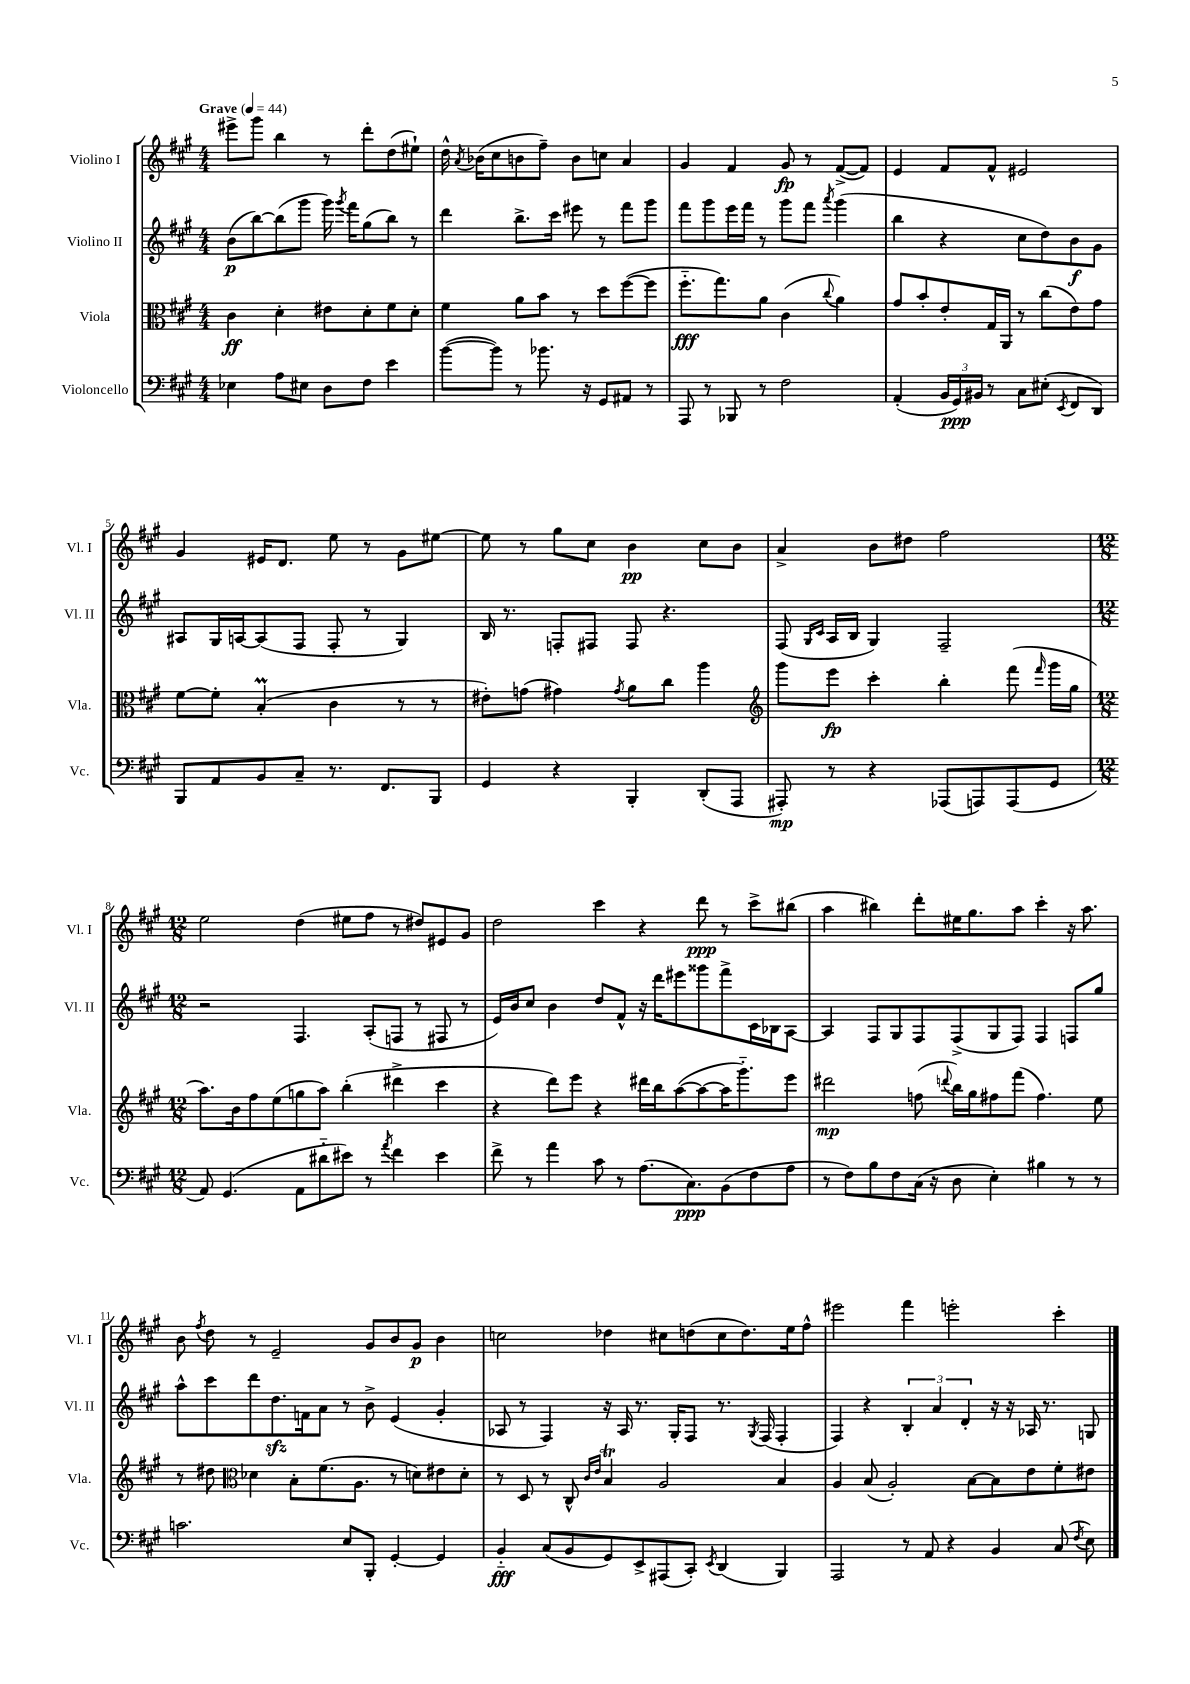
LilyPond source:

<<
\new StaffGroup <<
\new Staff = "s0" \with { instrumentName = "Violino I" shortInstrumentName = "Vl. I" } {
    \clef treble \key a \major \numericTimeSignature \time 4/4 \tempo "Grave" 4 = 44
    \autoBeamOff eis'''8[-> gis'''8] b''4 r8 d'''8[-. d''8( eis''8]-!) |
    d''16-^ \acciaccatura { a'8 } bes'16[( cis''8 b'8 fis''8]--) b'8[ c''8] a'4 |
    gis'4 fis'4 gis'8\fp r8 fis'8[~->( fis'8]) |
    e'4 fis'8[ fis'8]-^ eis'2 |
    gis'4 eis'16[ d'8.] e''8 r8 gis'8[ eis''8]~ |
    eis''8 r8 gis''8[ cis''8] b'4\pp cis''8[ b'8] |
    a'4-> b'8[ dis''8] fis''2 |
    \numericTimeSignature \time 12/8 e''2 d''4( eis''8[ fis''8] r8 dis''8[) eis'8 gis'8] |
    d''2 cis'''4 r4 d'''8\ppp r8 cis'''8[-> bis''8]( |
    a''4 bis''4) d'''8[-. eis''16 gis''8. a''8] cis'''4-. r16 a''8. |
    b'8 \acciaccatura { fis''8 } d''8 r8 e'2-- gis'8[ b'8 gis'8]\p b'4 |
    c''2 des''4 cis''8[ d''8( cis''8 d''8.) e''16 fis''8]-^ |
    eis'''2 fis'''4 e'''2-. cis'''4-. \bar "|." |
}
\new Staff = "s1" \with { instrumentName = "Violino II" shortInstrumentName = "Vl. II" } {
    \clef treble \key a \major \numericTimeSignature \time 4/4
    \autoBeamOff b'8[\p( b''8~) b''8( gis'''8] gis'''16) \acciaccatura { gis'''8 } fis'''16[ gis''8( b''8]) r8 |
    d'''4 b''8.[-> cis'''16] eis'''8 r8 fis'''8[ gis'''8] |
    fis'''8[ gis'''8 e'''16 fis'''16] r8 gis'''8[ fis'''8] \acciaccatura { a'''8 } gis'''4( |
    b''4 r4 cis''8[ d''8) b'8\f gis'8] |
    ais8[ gis16 a16~ a8( fis8] fis8-. r8 gis4) |
    b16 r8. f8[-. fis8] fis8 r4. |
    fis8( \grace { gis16[ cis'16] } a16[ b16] gis4) fis2-- |
    \numericTimeSignature \time 12/8 r2 fis4. a8[-.( f8] r8 fis8 r8 |
    e'16[) b'16 cis''8] b'4 d''8[ fis'8]-^ r16 d'''16[ eis'''8 gisis'''8 fis'''8-> cis'16 bes16 a8]~ |
    a4 fis8[ gis8 fis8 fis8->( gis8 fis8]) fis4 f8[ gis''8] |
    a''8[-^ cis'''8 d'''8 d''8.\sfz f'16 a'8] r8 b'8-> e'4( gis'4-. |
    aes8 r8 fis4) r16 aes16 r8. gis16[-. fis8] r8. \acciaccatura { gis8 } fis16( fis4-. |
    fis4) r4 \tuplet 3/2 { b4-. a'4 d'4-. } r16 r16 aes16 r8. g8 \bar "|." |
}
\new Staff = "s2" \with { instrumentName = "Viola" shortInstrumentName = "Vla." } {
    \clef alto \key a \major \numericTimeSignature \time 4/4
    \autoBeamOff cis'4\ff d'4-. eis'8[ d'8-. fis'8 d'8]-. |
    fis'4 a'8[ b'8] r8 d''8[ fis''8~( fis''8] |
    fis''8.[-_\fff gis''8.) a'8] cis'4( \appoggiatura { cis''8 } a'4) |
    gis'8[ b'8-. e'8-. gis16 a,16] r8 cis''8[( e'8) gis'8] |
    fis'8[~ fis'8]-. b4-.\prall( cis'4 r8 r8 |
    eis'8[-.) g'8]( gis'4) \acciaccatura { gis'8 } a'8[ cis''8] a''4 |
    \clef treble gis'''8[ e'''8]\fp cis'''4-. b''4-. fis'''8( \grace { fis'''16 } gis'''16[ gis''16] |
    \numericTimeSignature \time 12/8 a''8.[) b'16 fis''8 e''8( g''8 a''8]) b''4-.( dis'''4-> cis'''4 |
    r4 d'''8[) e'''8] r4 dis'''16[ b''16 a''8~( a''8~ a''16 gis'''8.-_) e'''8] |
    dis'''2\mp f''8( \appoggiatura { d'''8 } b''16[) gis''16 fis''8 fis'''8]( fis''4.) e''8 |
    r8 dis''8 \clef alto des'4 b8[-. fis'8.( a8.] r8 d'8[) eis'8 d'8]-. |
    r8 d8 r8 cis8-^ \grace { cis'16[ e'16] } b4\trill a2 b4 |
    a4 b8( a2-.) b8[~ b8 e'8 fis'8-. eis'8] \bar "|." |
}
\new Staff = "s3" \with { instrumentName = "Violoncello" shortInstrumentName = "Vc." } {
    \clef bass \key a \major \numericTimeSignature \time 4/4
    \autoBeamOff ees4 a8[ eis8] d8[ fis8] e'4 |
    b'8[~( b'8]) r8 bes'8. r16 gis,8[ ais,8] r8 |
    a,,8 r8 bes,,8 r8 fis2 |
    a,4-.( \tuplet 3/2 { b,16[ gis,16\ppp) bis,16] } r8 cis8[ eis8]-.( \acciaccatura { e,8 } fis,8[ d,8]) |
    b,,8[ a,8 b,8 cis8]-- r8. fis,8.[ b,,8] |
    gis,4 r4 b,,4-. d,8[-.( a,,8] |
    ais,,8-.\mp) r8 r4 aes,,8[( a,,8) a,,8( gis,8] |
    \numericTimeSignature \time 12/8 a,8) gis,4.( a,8[ dis'8-_ eis'8]) r8 \acciaccatura { a'8 } fis'4 eis'4 |
    fis'8-> r8 a'4 cis'8 r8 a8.[( cis8.\ppp) b,8( fis8 a8] |
    r8 fis8[) b8 fis8 cis16]( r16 d8 e4-.) bis4 r8 r8 |
    c'2. e8[ b,,8]-. gis,4~-. gis,4 |
    b,4-_\fff cis8[( b,8 gis,8) e,8-> ais,,8( cis,8]-.) \acciaccatura { e,8 } d,4( b,,4) |
    a,,2 r8 a,8 r4 b,4 cis8( \acciaccatura { fis8 } e8) \bar "|." |
}
>>
>>
